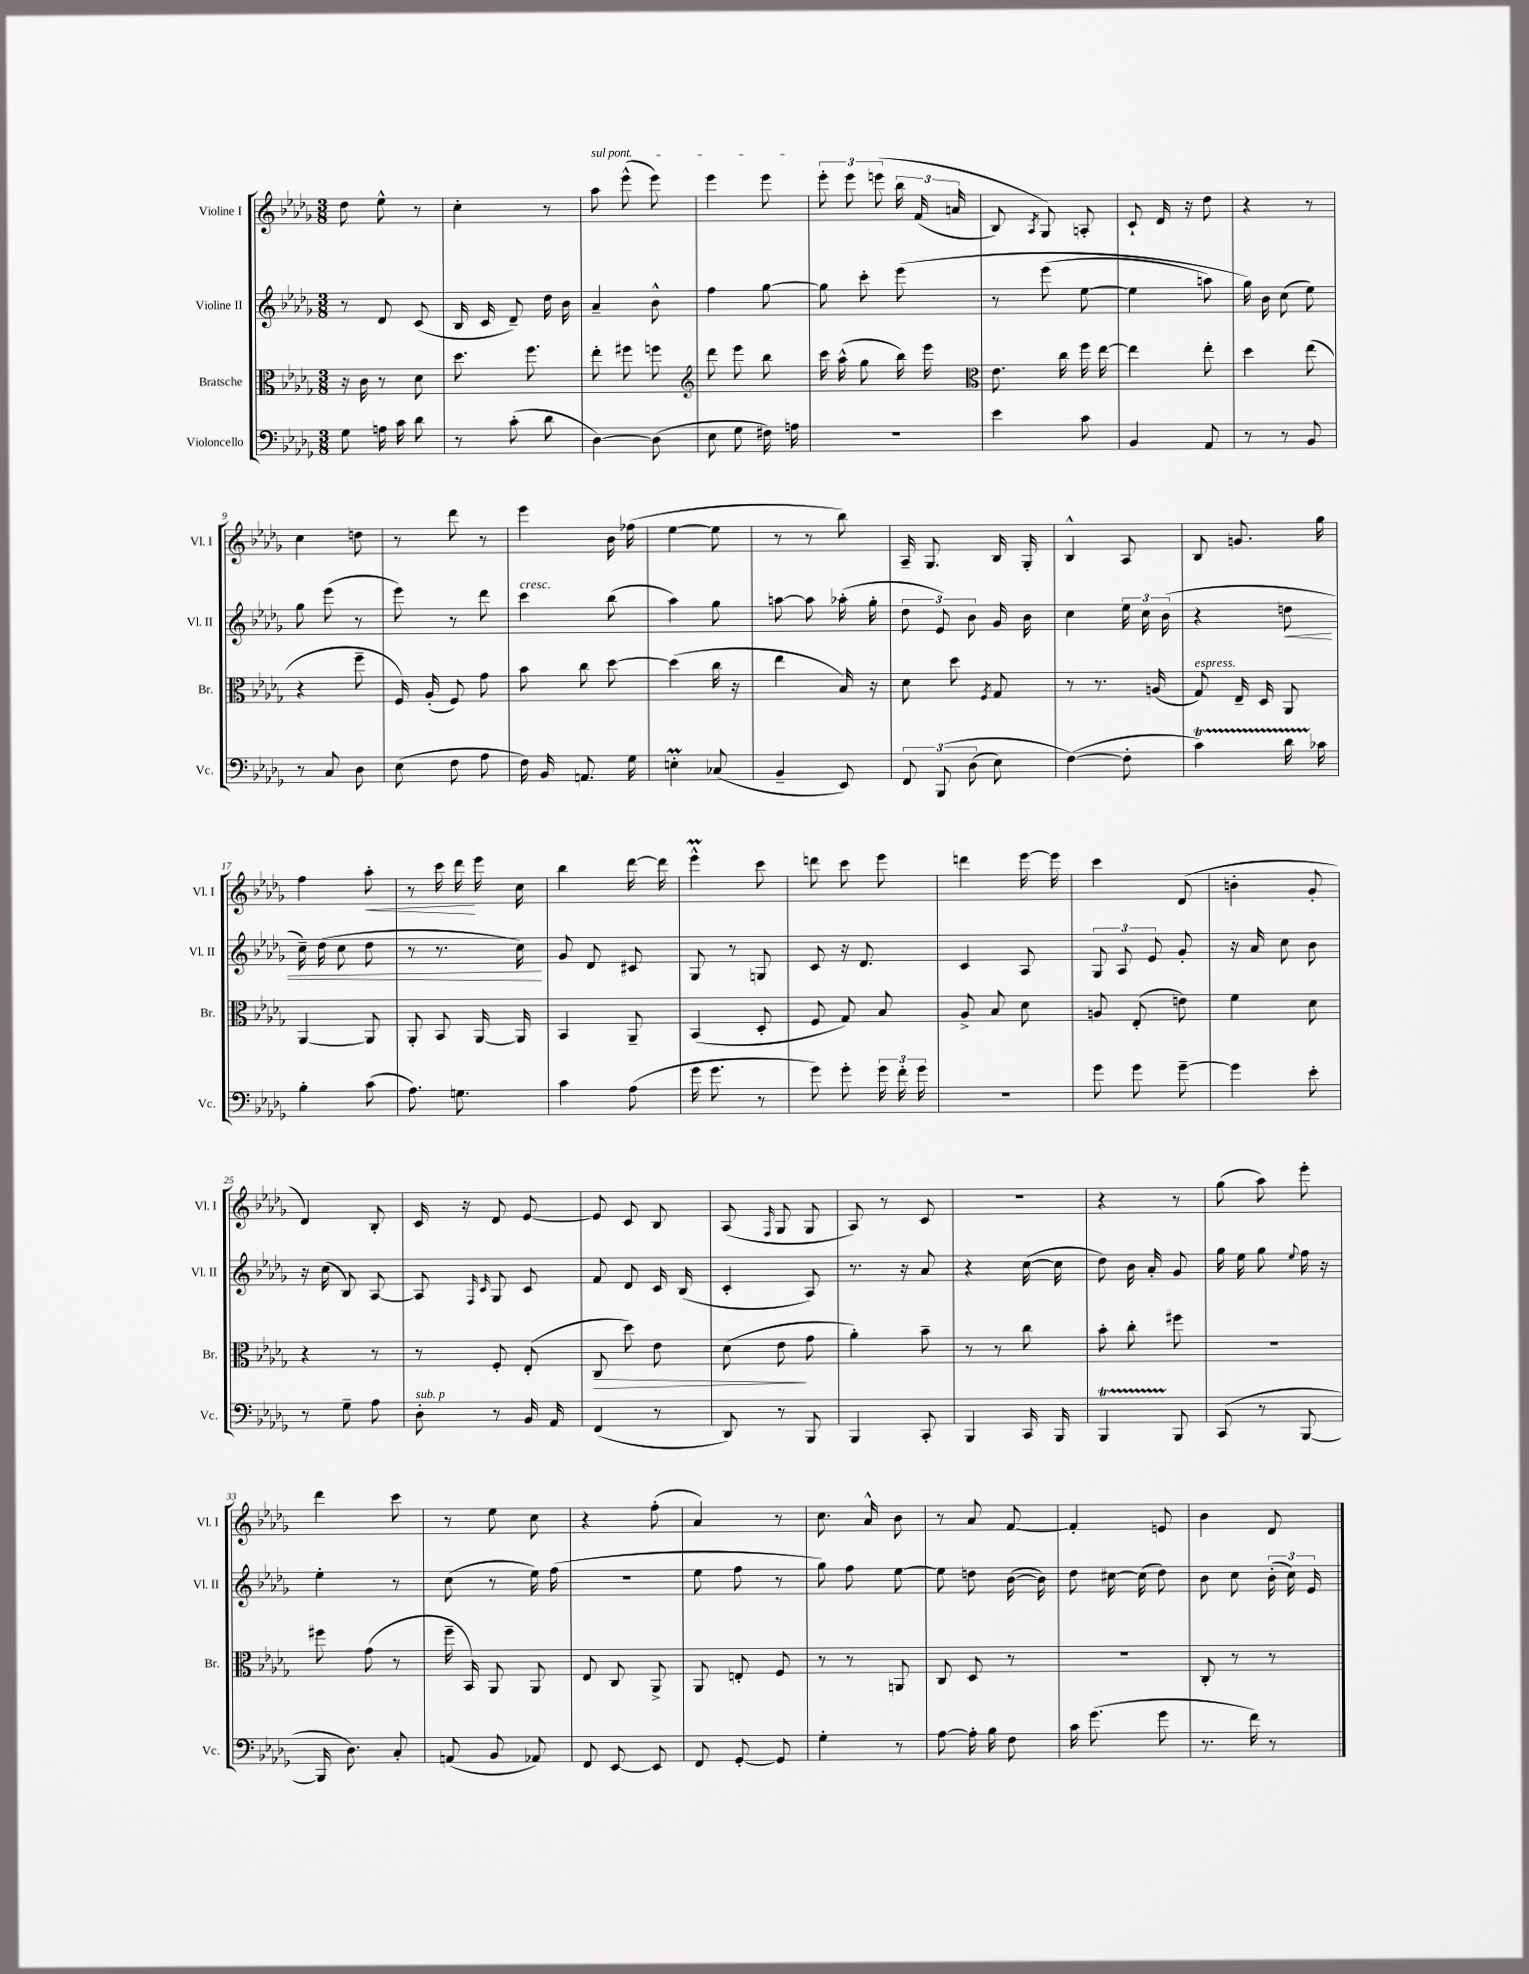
<<
\new StaffGroup <<
\new Staff = "s0" \with { instrumentName = "Violine I" shortInstrumentName = "Vl. I" } {
    \clef treble \key des \major \numericTimeSignature \time 3/8
    \autoBeamOff des''8 ees''8-^ r8 |
    c''4-. r8 |
    \once \override TextSpanner.bound-details.left.text = \markup { \italic "sul pont." } aes''8\startTextSpan ees'''8-^( ees'''8) |
    ees'''4 ees'''8\stopTextSpan |
    \tuplet 3/2 { ees'''8-. ees'''8 e'''8\( } \tuplet 3/2 { bes''16 f'16( a'16 } |
    bes8) \acciaccatura { aes8 } ges8\) a8-. |
    c'8-! des'16 r16 des''8 |
    r4 r8 |
    c''4 d''8 |
    r8 des'''8 r8 |
    ees'''4 bes'16 fes''16( |
    ees''4~ ees''8 |
    r8 r8 bes''8) |
    aes16-- ges8. bes16 ges16-. |
    bes4-^ aes8 |
    bes8 g'8. ges''16 |
    f''4 aes''8-.\< |
    r8 c'''16 des'''16\! ees'''16 c''16 |
    bes''4 des'''16~ des'''16 |
    ees'''4-^\prall c'''8 |
    d'''8 c'''8 ees'''8 |
    d'''4 ees'''16~ ees'''16 |
    c'''4 des'8( |
    b'4-. ges'8-. |
    des'4) bes8-. |
    c'16 r16 des'8 ees'8~ |
    ees'8 c'8 bes8 |
    aes8( \grace { f16 } ges8 ges8 |
    aes8) r8 c'8 |
    r4. |
    r4 r8 |
    ges''8( aes''8) ees'''8-. |
    des'''4 c'''8 |
    r8 ees''8 c''8 |
    r4 f''8-.( |
    aes'4) r8 |
    c''8. aes'16-^ bes'8 |
    r8 aes'8 f'8~ |
    f'4-. e'8 |
    bes'4 des'8 \bar "|." |
}
\new Staff = "s1" \with { instrumentName = "Violine II" shortInstrumentName = "Vl. II" } {
    \clef treble \key des \major \numericTimeSignature \time 3/8
    \autoBeamOff r8 des'8 c'8( |
    bes16 c'16 des'8--) des''16 bes'16 |
    aes'4-- bes'8-^ |
    f''4 ges''8~ |
    ges''8 c'''8-. ees'''8\( |
    r8 ees'''8( ees''8~ |
    ees''4 a''8) |
    ges''16\) bes'16 c''8( ees''8) |
    ges''8 ees'''8( r8 |
    ees'''8) r8 des'''8 |
    c'''4^\markup { \italic "cresc." } bes''8( |
    aes''4) ges''8 |
    a''8~ a''8 aes''16-.( ges''16-. |
    \tuplet 3/2 { des''8 ees'8) bes'8 } ges'16 bes'16 |
    c''4 \tuplet 3/2 { ees''16 c''16 bes'16( } |
    r4 d''8\< |
    c''16--) des''16( c''8 des''8 |
    r8 r8. c''16\!) |
    ges'8 des'8 cis'8 |
    ges8 r8 g8 |
    c'8 r16 des'8. |
    c'4 aes8 |
    \tuplet 3/2 { ges8 aes8 ees'8 } ges'8-. |
    r16 aes'16 c''8 bes'8 |
    r16 c''16( bes8) aes8~ |
    aes8 \grace { f16 c'16 } ges8 c'8 |
    f'8 des'8 c'16 bes16( |
    c'4-. aes8) |
    r8. r16 aes'8 |
    r4 c''16~( c''16 |
    des''8) bes'16 aes'16-. ges'8 |
    ges''16 ees''16 ges''8 \appoggiatura { ees''8 } f''16 r16 |
    ees''4-. r8 |
    c''8( r8 ees''16) f''16( |
    R4. |
    ees''8 f''8 r8 |
    ges''8) f''8 ees''8~ |
    ees''8 d''8 bes'16~( bes'16) |
    des''8 cis''16~ cis''16( des''8) |
    bes'8 c''8 \tuplet 3/2 { bes'16-.( c''16) ees'16 } \bar "|." |
}
\new Staff = "s2" \with { instrumentName = "Bratsche" shortInstrumentName = "Br." } {
    \clef alto \key des \major \numericTimeSignature \time 3/8
    \autoBeamOff r16 c'16 r8 des'8 |
    des''8. f''8. |
    ees''8-. fis''8 f''8 |
    \clef treble des'''8 ees'''8 bes''8 |
    c'''16 aes''16-^( ges''8 bes''16) ees'''16 |
    \clef alto ees'8. c''16 f''16 ees''16~ |
    ees''4 ees''8-. |
    des''4 ees''8( |
    r4 f''8-- |
    f16) aes16-.( f8) ges'8 |
    bes'8 c''8 des''8~ |
    des''4( c''16 r16 |
    ees''4 bes16) r16 |
    des'8 des''8 \acciaccatura { f8 } ges8 |
    r8 r8. a16( |
    ges8^\markup { \italic "espress." }) ees16-- des16 aes,8 |
    aes,4~ aes,8 |
    aes,8-. bes,8 aes,16~ aes,16 |
    bes,4 aes,8-- |
    bes,4( des8-. |
    f8 ges8) bes8 |
    aes8-> bes8 des'8 |
    a8 ees8-.( e'8) |
    f'4 des'8 |
    r4 r8 |
    r8 f8-. ees8-.( |
    c8\> des''8) ees'8 |
    des'8( ees'8\! ges'8 |
    aes'4-.) bes'8-- |
    r8 r8 c''8 |
    bes'8-. c''8-. fis''8 |
    R4. |
    fis''8 ges'8( r8 |
    f''16-- bes,16) aes,8 aes,8 |
    ees8 c8 aes,8-> |
    aes,8 e8-. f8 |
    r8 r8 a,8 |
    c8 des8 r8 |
    R4. |
    c8-. r8 r8 \bar "|." |
}
\new Staff = "s3" \with { instrumentName = "Violoncello" shortInstrumentName = "Vc." } {
    \clef bass \key des \major \numericTimeSignature \time 3/8
    \autoBeamOff ges8 a16 c'16 des'8 |
    r8 c'8-.( des'8 |
    des4~) des8( |
    ees8 ges8 fis16) a16 |
    R4. |
    ees'4 c'8 |
    bes,4 aes,8 |
    r8 r8 bes,8 |
    r8 c8 des8 |
    ees8( f8 aes8 |
    f16) bes,16 a,8. ges16 |
    e4-.\prall ces8( |
    bes,4-- ees,8) |
    \tuplet 3/2 { f,8 bes,,8\( des8( } ees8) |
    f4~(\) f8-. |
    c'4\startTrillSpan) des'16 ces'16\stopTrillSpan |
    bes4-. c'8( |
    aes8.) g8. |
    c'4 aes8( |
    ges'16 ges'8. r8 |
    ges'8) ges'8-. \tuplet 3/2 { ges'16 f'16-. ges'16 } |
    R4. |
    ges'8 ges'8 ges'8~-- |
    ges'4 ees'8-. |
    r8 ges8-- aes8 |
    des8-.^\markup { \italic "sub. p" } r8 bes,16 aes,16 |
    f,4( r8 |
    des,8) r8 bes,,8 |
    bes,,4 c,8-. |
    bes,,4 c,16 bes,,16 |
    bes,,4\startTrillSpan bes,,8\stopTrillSpan |
    c,8( r8 bes,,8~ |
    bes,,16 des8.) c8-. |
    a,8( bes,8 aes,8) |
    f,8 ees,8~ ees,8 |
    f,8 ges,8~-. ges,8 |
    ges4-. r8 |
    aes8~ aes16-. bes16 f8 |
    c'16 ges'8.( ges'8 |
    r8. f'16) r8 \bar "|." |
}
>>
>>
